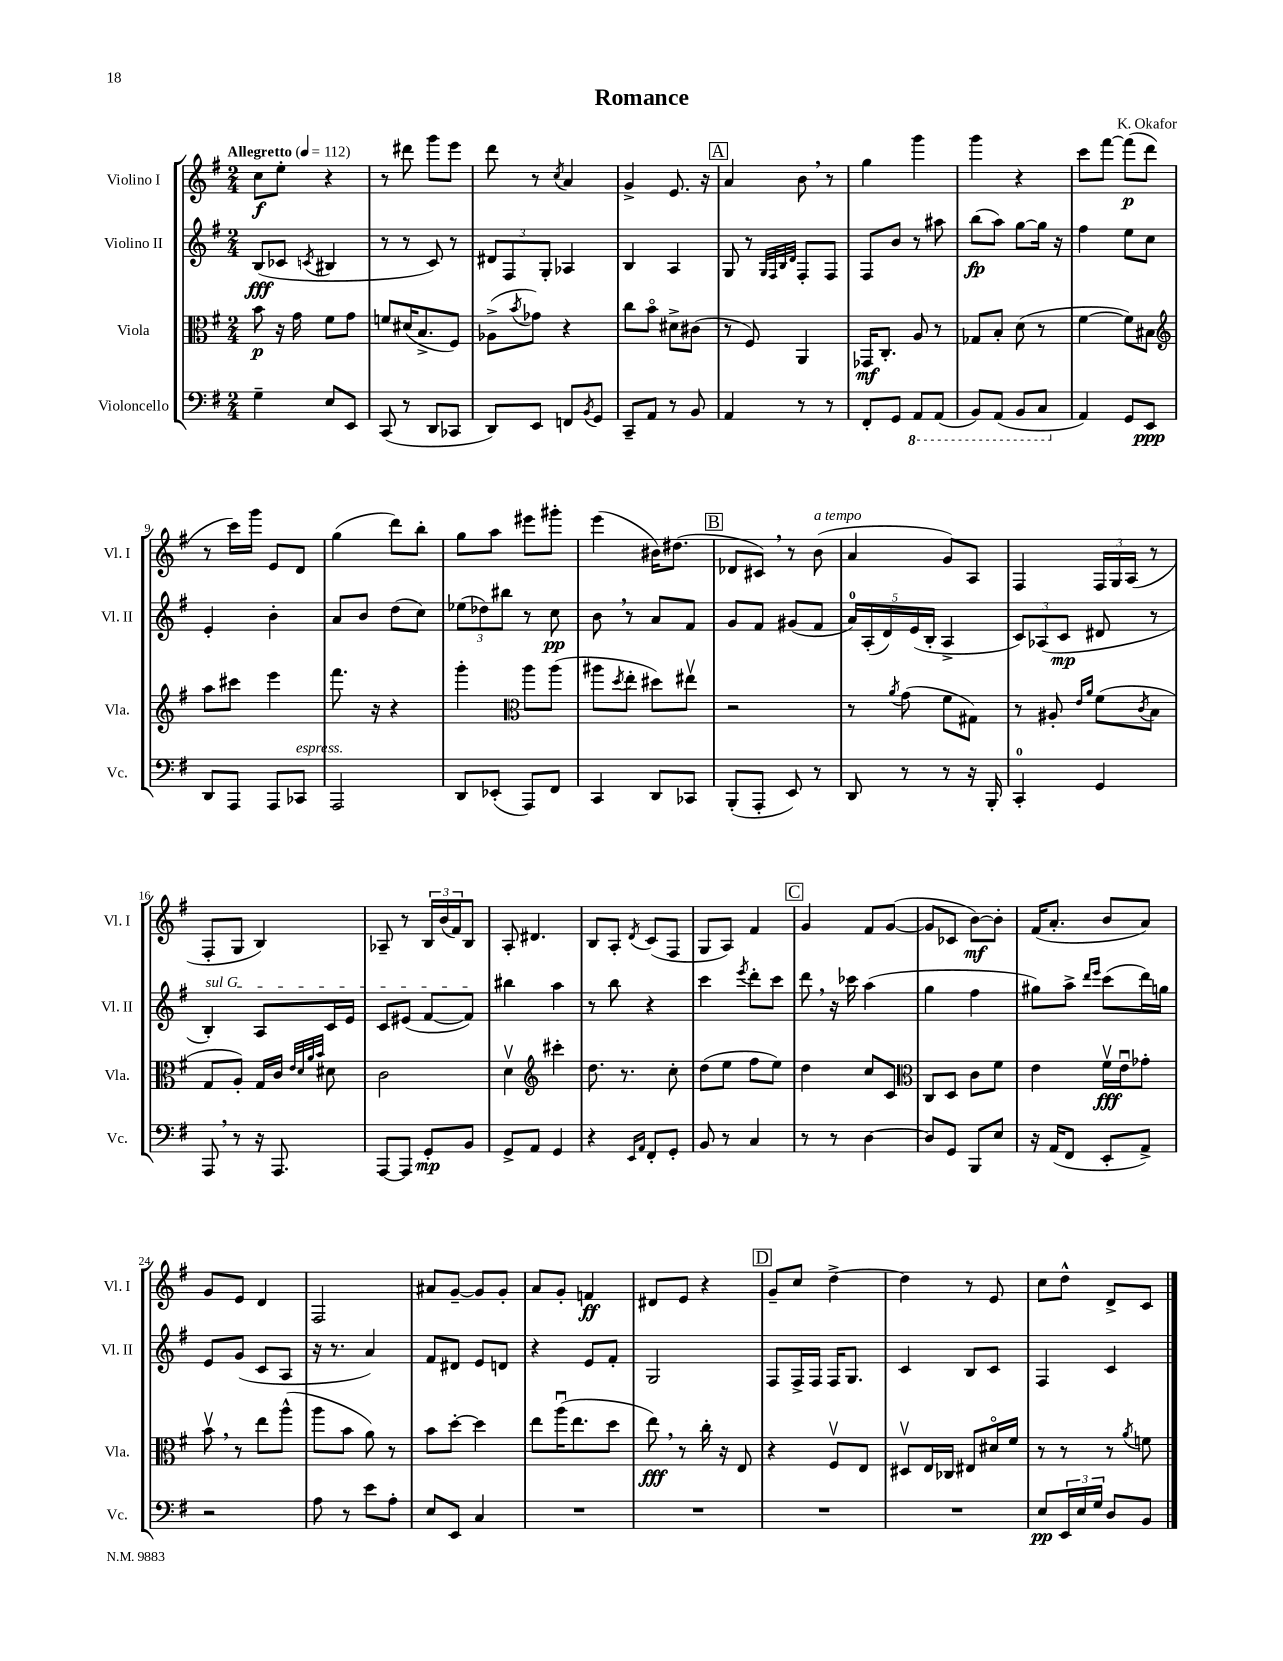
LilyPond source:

\header { title = "Romance" composer = "K. Okafor" }
<<
\new StaffGroup <<
\new Staff = "s0" \with { instrumentName = "Violino I" shortInstrumentName = "Vl. I" } {
    \clef treble \key g \major \numericTimeSignature \time 2/4 \tempo "Allegretto" 4 = 112
    c''8\f e''8-. r4 |
    r8 dis'''8 g'''8 e'''8 |
    d'''8 r8 \acciaccatura { c''8 } a'4 |
    g'4-> e'8. r16 |
    \mark \markup { \box "A" } a'4 b'8 \breathe r8 |
    g''4 g'''4 |
    g'''4 r4 |
    c'''8 fis'''8~ fis'''8\p( d'''8 |
    r8 c'''16) g'''16 e'8 d'8 |
    g''4( d'''8) b''8-. |
    g''8 a''8 eis'''8 gis'''8-. |
    e'''4( bis'16) dis''8.( |
    \mark \markup { \box "B" } des'8 cis'8) \breathe r8 b'8^\markup { \italic "a tempo" }( |
    a'4 g'8) a8 |
    fis4 \tuplet 3/2 { fis16 g16 a16( } r8 |
    fis8-. g8 b4) |
    aes8-- r8 \tuplet 3/2 { b16 b'16( fis'16) } b8 |
    a8-. dis'4. |
    b8 a8-. \acciaccatura { d'8 } c'8( fis8 |
    g8 a8) fis'4 |
    \mark \markup { \box "C" } g'4 fis'8 g'8~( |
    g'8 ces'8 b'8~\mf) b'8-. |
    fis'16( a'8.-. b'8 a'8) |
    g'8 e'8 d'4 |
    fis2 |
    ais'8 g'8~-- g'8 g'8-. |
    a'8 g'8-. f'4\ff |
    dis'8 e'8 r4 |
    \mark \markup { \box "D" } g'8-- c''8 d''4~-> |
    d''4 r8 e'8 |
    c''8 d''8-^ d'8-> c'8 \bar "|." |
}
\new Staff = "s1" \with { instrumentName = "Violino II" shortInstrumentName = "Vl. II" } {
    \clef treble \key g \major \numericTimeSignature \time 2/4
    b8\fff( ces'8 \acciaccatura { c'8 } bis4 |
    r8 r8 c'8) r8 |
    \tuplet 3/2 { dis'8 fis8 g8-. } aes4 |
    b4 a4 |
    \mark \markup { \box "A" } g8 r8 \grace { g32 fis32 b32 d'32 } fis8-. fis8 |
    fis8 b'8 r8 ais''8 |
    b''8\fp( a''8) g''8~ g''16 r16 |
    fis''4 e''8 c''8 |
    e'4-. b'4-. |
    a'8 b'8 d''8( c''8) |
    \tuplet 3/2 { ees''8( des''8) bis''8 } r8 c''8\pp |
    b'8 \breathe r8 a'8 fis'8 |
    \mark \markup { \box "B" } g'8 fis'8 gis'8( fis'8 |
    \tuplet 5/4 { a'16-0) a16-.( d'16) e'16( b16-. } a4-> |
    \tuplet 3/2 { c'8) aes8( c'8\mp } dis'8 r8 |
    \once \override TextSpanner.bound-details.left.text = \markup { \italic "sul G" } b4-.\startTextSpan) a8 c'16 e'16 |
    c'8 eis'8( fis'8~ fis'8\stopTextSpan) |
    bis''4 a''4 |
    r8 b''8 r4 |
    c'''4 \acciaccatura { e'''8 } d'''8-. c'''8 |
    \mark \markup { \box "C" } d'''8 \breathe r16 ces'''16 a''4( |
    g''4 fis''4 |
    gis''8) a''8-> \grace { d'''16 e'''16 } c'''8( d'''16) g''16 |
    e'8 g'8( c'8 a8 |
    r16 r8. a'4) |
    fis'8 dis'8 e'8 d'8 |
    r4 e'8 fis'8-. |
    g2 |
    \mark \markup { \box "D" } fis8 fis16-> fis16 fis16 g8. |
    c'4 b8 c'8 |
    fis4 c'4 \bar "|." |
}
\new Staff = "s2" \with { instrumentName = "Viola" shortInstrumentName = "Vla." } {
    \clef alto \key g \major \numericTimeSignature \time 2/4
    b'8\p r16 g'16 fis'8 g'8 |
    f'8 dis'16( b8.-> fis8) |
    aes8->( \acciaccatura { b'8 } ges'8) r4 |
    c''8 b'8\flageolet dis'8-> cis'8( |
    \mark \markup { \box "A" } r8 fis8) a,4 |
    ges,16\mf c8.-. a8 r8 |
    ges8 b8-. d'8( r8 |
    fis'4~ fis'8) bis8 |
    \clef treble a''8 cis'''8 e'''4 |
    fis'''8. r16 r4 |
    g'''4-. \clef alto a''8 a''8( |
    ais''8 \acciaccatura { d''8 } e''8-. dis''8) eis''8\upbow |
    \mark \markup { \box "B" } r2 |
    r8 \acciaccatura { a'8 } g'8( fis'8 gis8) |
    r8 ais8-. \grace { e'16 a'16 } fis'8( \acciaccatura { c'8 } b8 |
    g8 a8-.) g16 c'16 \grace { e'32 d'32 a'32 b'32 } dis'8 |
    c'2 |
    d'4\upbow \clef treble cis'''4-. |
    d''8. r8. c''8-. |
    d''8( e''8 fis''8 e''8) |
    \mark \markup { \box "C" } d''4 c''8 c'8 |
    \clef alto c8 d8 c'8 fis'8 |
    e'4 fis'16\upbow\fff e'16\downbow ges'8-. |
    b'8\upbow \breathe r8 e''8 a''8-^( |
    a''8 b'8 a'8) r8 |
    b'8 d''8~-. d''4 |
    e''8 a''16\downbow( e''8. d''8 |
    e''8\fff) \breathe r8 c''16-. r16 e8 |
    \mark \markup { \box "D" } r4 fis8\upbow e8 |
    dis8\upbow e16 ces16 eis8 dis'16\flageolet fis'16 |
    r8 r8 r8 \acciaccatura { a'8 } f'8 \bar "|." |
}
\new Staff = "s3" \with { instrumentName = "Violoncello" shortInstrumentName = "Vc." } {
    \clef bass \key g \major \numericTimeSignature \time 2/4
    g4-- e8 e,8 |
    c,8( r8 d,8 ces,8 |
    d,8) e,8 f,8 \acciaccatura { b,8 } g,8 |
    c,8-- a,8 r8 b,8 |
    \mark \markup { \box "A" } a,4 r8 r8 |
    fis,8-. g,8 \ottava #-1 a,,8 a,,8( |
    b,,8) a,,8( b,,8 c,8 \ottava #0 |
    a,4) g,8 e,8\ppp |
    d,8 a,,8 a,,8 ces,8^\markup { \italic "espress." } |
    a,,2 |
    d,8 ees,8-.( a,,8) fis,8 |
    c,4 d,8 ces,8 |
    \mark \markup { \box "B" } b,,8-.( a,,8-. e,8) r8 |
    d,8 r8 r8 r16 b,,16-. |
    c,4-0-. g,4 |
    a,,8 \breathe r8 r16 a,,8. |
    a,,8~ a,,8 g,8-.\mp b,8 |
    g,8-> a,8 g,4 |
    r4 \grace { e,16 a,16 } fis,8-. g,8-. |
    b,8 r8 c4 |
    \mark \markup { \box "C" } r8 r8 d4~ |
    d8 g,8 b,,8 e8 |
    r16 a,16( fis,8 e,8-. a,8->) |
    r2 |
    a8 r8 e'8 a8-. |
    e8 e,8 c4 |
    R2 |
    R2 |
    \mark \markup { \box "D" } R2 |
    R2 |
    e8\pp \tuplet 3/2 { e,16 e16 g16 } d8 b,8 \bar "|." |
}
>>
>>
